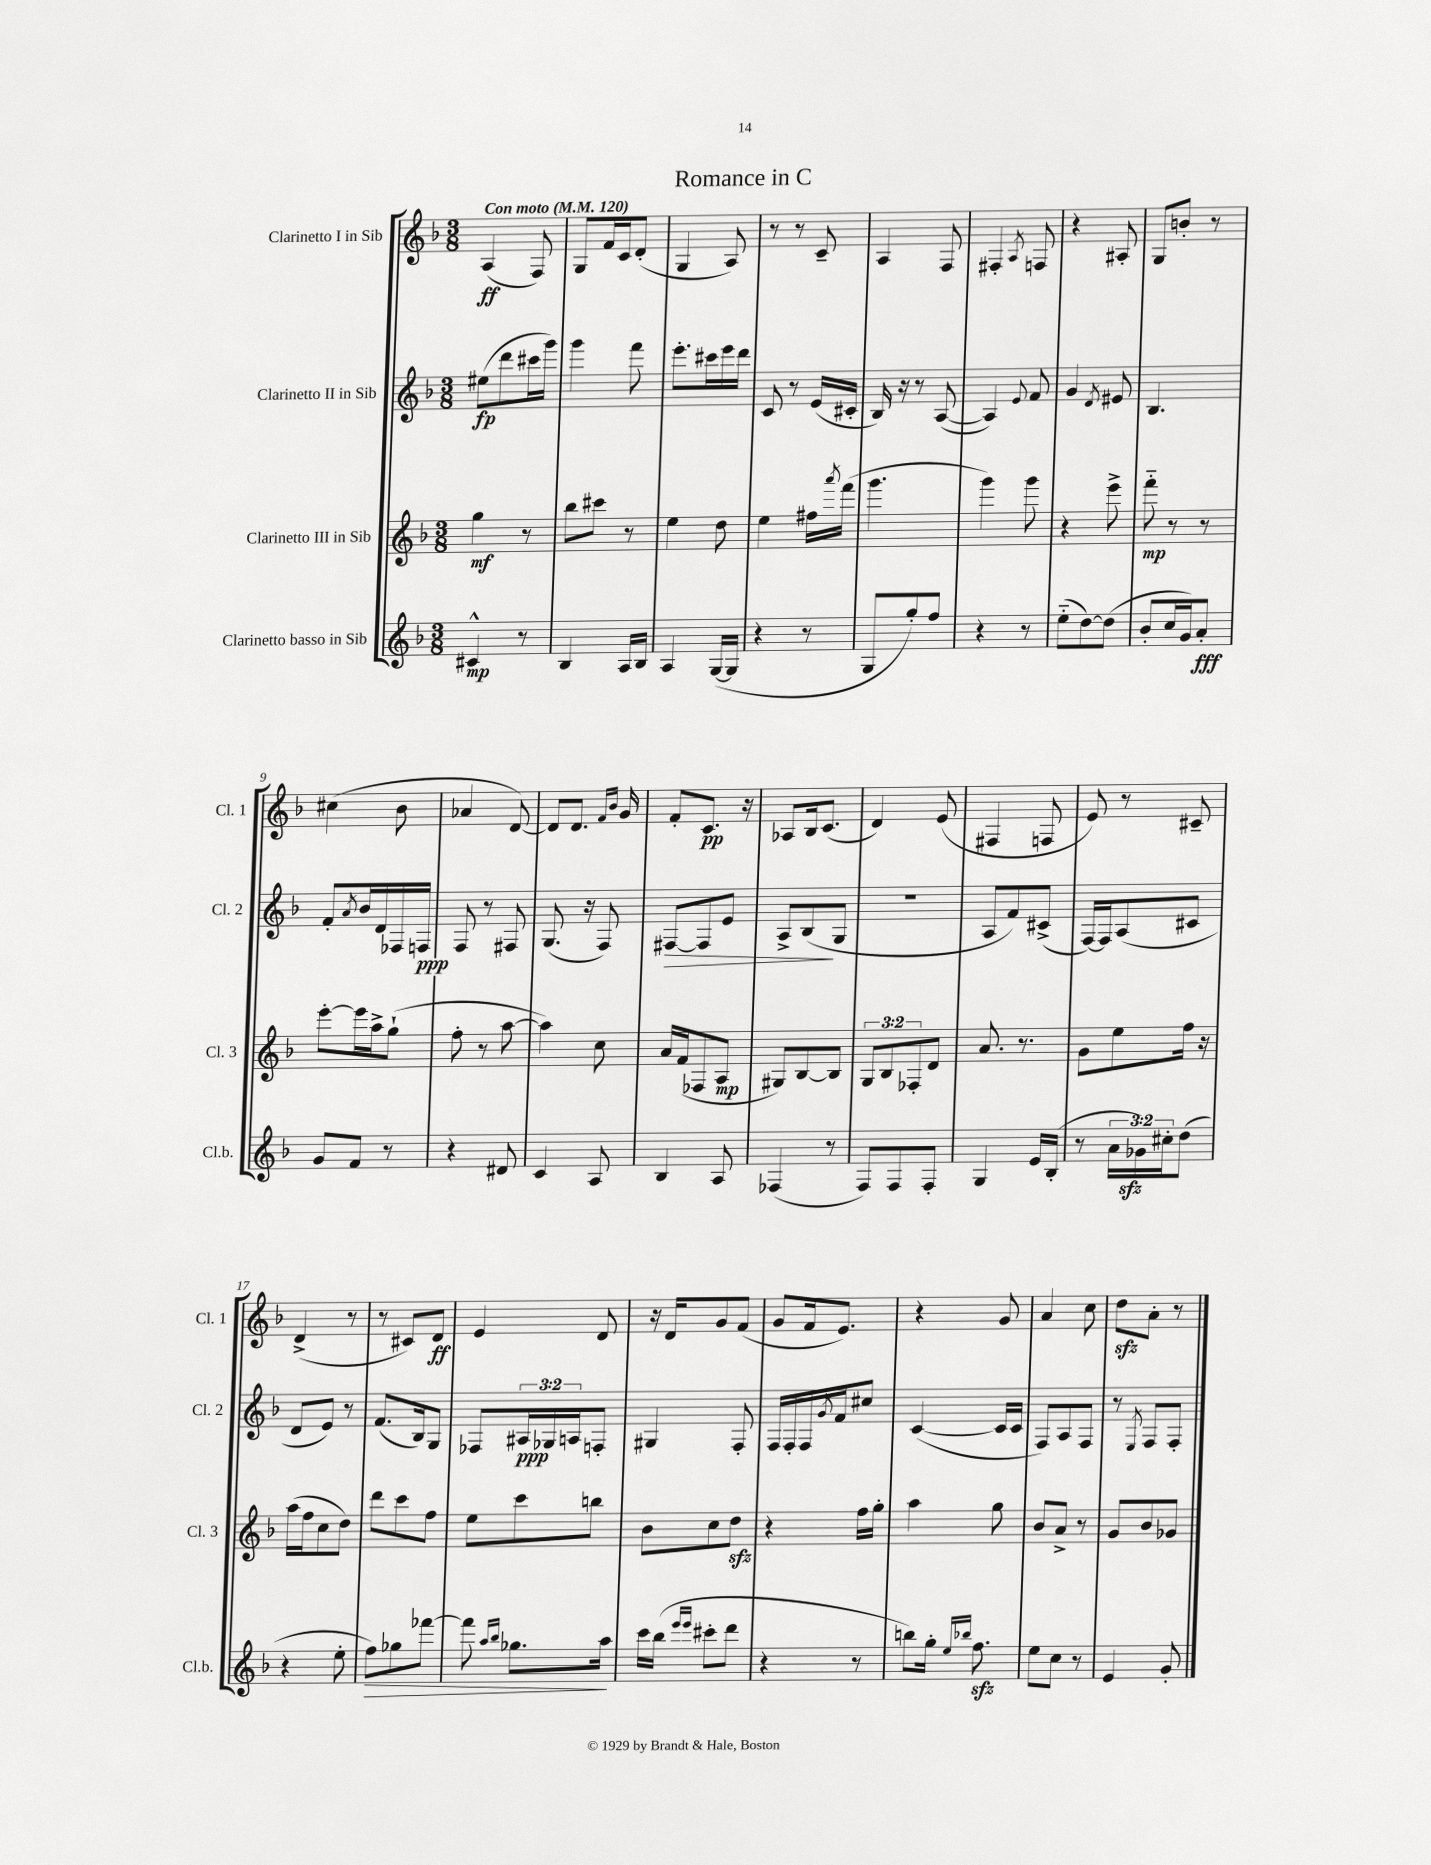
\header { title = "Romance in C" }
<<
\new StaffGroup <<
\new Staff = "s0" \with { instrumentName = "Clarinetto I in Sib" shortInstrumentName = "Cl. 1" } {
    \clef treble \key f \major \numericTimeSignature \time 3/8 \tempo "Con moto" 4 = 120
    a4\ff( f8) |
    g8 f'16 c'16 d'8-.( |
    g4 a8) |
    r8 r8 c'8-- |
    a4 f8 |
    fis4-. \acciaccatura { a8 } f8 |
    r4 ais8-. |
    g8 b'8-. r8 |
    cis''4( bes'8 |
    aes'4 d'8~) |
    d'8 d'8. \grace { f'16 bes'16 } g'16 |
    f'8-. c'8.\pp r16 |
    aes8 bes16 c'8.( |
    d'4) e'8( |
    fis4 f8 |
    e'8) r8 cis'8-- |
    d'4->( r8 |
    r8 cis'8) d'8\ff |
    e'4 d'8 |
    r16 d'16 g'8 f'8( |
    g'8 f'16 e'8.) |
    r4 g'8 |
    a'4 c''8 |
    d''8\sfz a'8-. r8 \bar "|." |
}
\new Staff = "s1" \with { instrumentName = "Clarinetto II in Sib" shortInstrumentName = "Cl. 2" } {
    \clef treble \key f \major \numericTimeSignature \time 3/8 \override Staff.TupletNumber.text = #tuplet-number::calc-fraction-text
    eis''8\fp( d'''8 cis'''16 g'''16) |
    g'''4 f'''8 |
    e'''8.-. cis'''16 e'''16 d'''16 |
    c'8 r8 e'16( cis'16-. |
    bes16) r16 r8 a8~( |
    a4) \appoggiatura { e'8 } f'8 |
    g'4 \acciaccatura { d'8 } eis'8 |
    bes4. |
    f'8-. \acciaccatura { a'8 } bes'16 d'16 fes16 f16\ppp |
    f8 r8 fis8 |
    g8.( r16 f8) |
    fis8~\> fis8 e'8 |
    a8-> bes8\!( g8 |
    R4. |
    a8 f'8) cis'8->( |
    f16~) f16 a8( cis'8 |
    d'8 e'8) r8 |
    f'8.( bes16) g8 |
    fes8 \tuplet 3/2 { ais16\ppp ges16 a16 } f8-. |
    gis4 f8-. |
    f16 f16-. f16 \acciaccatura { g'8 } f'16 cis''8 |
    c'4~( c'16 c'16 |
    f8) a8 f8 |
    r8 \acciaccatura { e8 } f8 f8-. \bar "|." |
}
\new Staff = "s2" \with { instrumentName = "Clarinetto III in Sib" shortInstrumentName = "Cl. 3" } {
    \clef treble \key f \major \numericTimeSignature \time 3/8 \override Staff.TupletNumber.text = #tuplet-number::calc-fraction-text
    g''4\mf r8 |
    bes''8 cis'''8 r8 |
    e''4 d''8 |
    e''4 fis''16 \acciaccatura { a'''8 } f'''16( |
    g'''4. |
    g'''4) g'''8 |
    r4 e'''8-> |
    f'''8-_\mp r8 r8 |
    e'''8~-. e'''16 a''16-> g''8-!( |
    f''8-. r8 a''8~ |
    a''4) c''8 |
    a'16 f'16( fes8 a8\mp |
    gis8) bes8~ bes8 |
    \tuplet 3/2 { g8 bes8 fes8-. } d'8 |
    a'8. r8. |
    g'8 e''8 f''16 r16 |
    a''16( f''16 c''8 d''8) |
    d'''8 c'''8 f''8 |
    e''8 c'''8 b''8 |
    bes'8 c''8 d''8\sfz |
    r4 f''16 g''16-. |
    a''4 g''8 |
    bes'8 a'8-> r8 |
    g'8 bes'8 ges'8 \bar "|." |
}
\new Staff = "s3" \with { instrumentName = "Clarinetto basso in Sib" shortInstrumentName = "Cl.b." } {
    \clef treble \key f \major \numericTimeSignature \time 3/8 \override Staff.TupletNumber.text = #tuplet-number::calc-fraction-text
    cis'4-^\mp r8 |
    bes4 a16 bes16 |
    a4 g16~( g16 |
    r4 r8 |
    g8 g''8-.) f''8 |
    r4 r8 |
    e''8-_( d''8~) d''8( |
    bes'8-. c''16 g'16) a'8-.\fff |
    g'8 f'8 r8 |
    r4 dis'8 |
    c'4 a8 |
    bes4 a8 |
    fes4( r8 |
    f8) f8 f8-. |
    g4 e'16 bes16-.( |
    r8 \tuplet 3/2 { a'16 ges'16\sfz) cis''16-. } d''8( |
    r4 e''8-. |
    f''8\>) ges''8 fes'''8~ |
    fes'''8 \grace { a''16 bes''16 } ges''8. a''16\! |
    c'''16 bes''16( \grace { e'''16 e'''16 } cis'''8-. d'''8 |
    r4 r8 |
    b''8) g''16-. \grace { e''16 bes''16 } f''8.\sfz |
    e''8 c''8 r8 |
    e'4 g'8-. \bar "|." |
}
>>
>>
